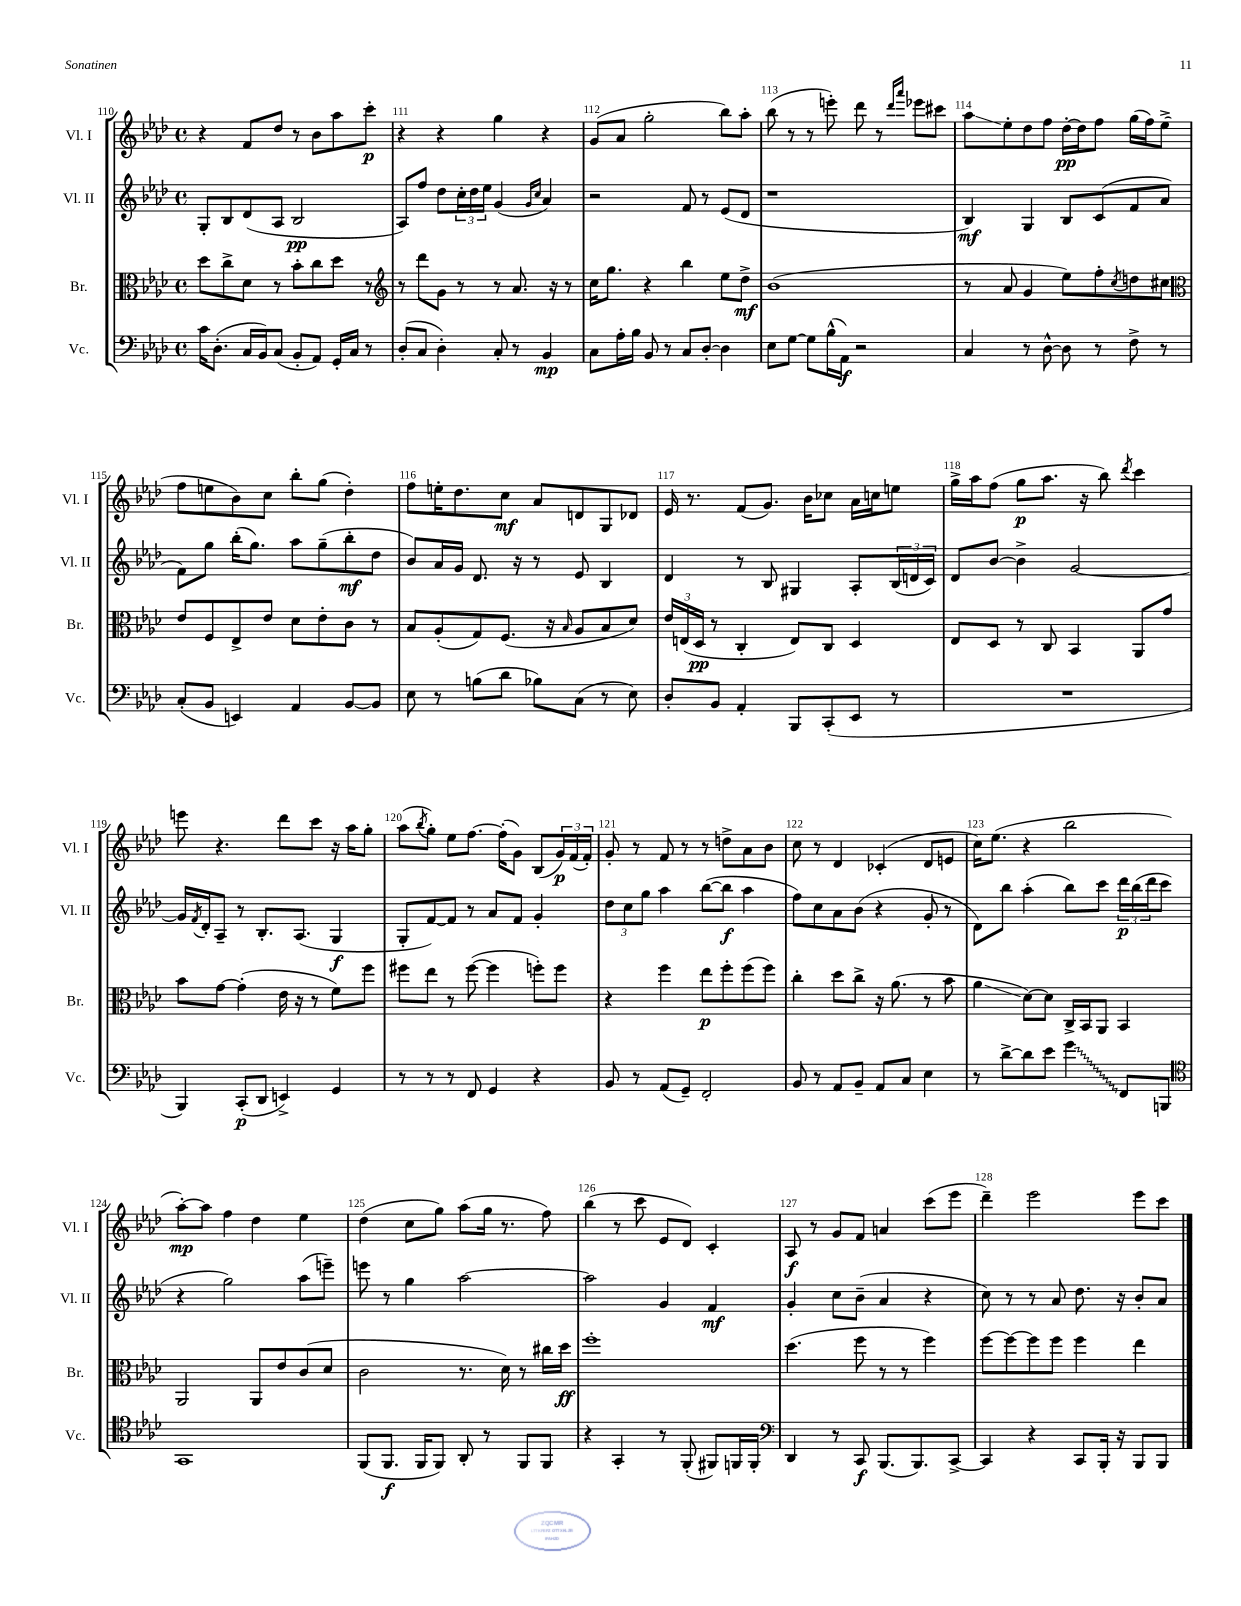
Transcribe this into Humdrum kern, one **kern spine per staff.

**kern	**kern	**kern	**kern
*staff4	*staff3	*staff2	*staff1
*clefF4	*clefC3	*clefG2	*clefG2
*k[b-e-a-d-]	*k[b-e-a-d-]	*k[b-e-a-d-]	*k[b-e-a-d-]
*M4/4	*M4/4	*M4/4	*M4/4
*met(c)	*met(c)	*met(c)	*met(c)
16c	8dd-	8G'	4r
(8.D-'	.	.	.
.	8cc^	8B-	.
16C	8d-	(8d-	8f
16BB-)	.	.	.
(8C	8r	8A-	8dd-
8BB-'	8b-'	2B-	8r
8AA-)	8cc	.	8b-
16GG'	8dd-	.	8aa-
16C	.	.	.
8r	8r	.	8ccc'
=	=	=	=
*	*clefG2	*	*
(8D-'	8r	8A-)	4r
8C	8ddd-	8ff	.
4D-')	8g	8dd-	4r
.	8r	24cc'	.
.	.	24dd-	.
.	.	24ee-	.
8C'	8r	(4g	4gg
8r	8.a-	.	.
.	.	16qqg	.
.	.	16qqcc	.
4BB-	.	4a-)	4r
.	16r	.	.
.	8r	.	.
=	=	=	=
8C	16cc	2r	(8g
.	8.gg	.	.
16A-'	.	.	8a-
16B-	.	.	.
8BB-	4r	.	2gg'
8r	.	.	.
8C	4bb-	8f	.
[8D-'	.	8r	.
4D-]	8ee-	(8e-	8bb-)
.	8dd-^	8d-	8aa-'
=	=	=	=
8E-	(1b-	1r	(8bb-
[8G	.	.	8r
8G]	.	.	8r
(16B-^^	.	.	8eee')
16AA-)	.	.	.
2r	.	.	8ddd-
.	.	.	8r
.	.	.	16qqddd-
.	.	.	16qqaaa-
.	.	.	8eee-
.	.	.	8ccc#
=	=	=	=
4C	8r	4B-)	8aa-
.	8a-	.	8ee-'
8r	4g	4G	8dd-
[8D-^^	.	.	8ff
8D-]	8ee-)	8B-	[16dd-'
.	.	.	16dd-]
8r	8ff'	(8c	8ff
.	8qcc	.	.
8F^	8dd	8f	(16gg
.	.	.	16ff)
8r	8cc#	8a-	(8ee-^
=	=	=	=
*	*clefC3	*	*
(8C'	8e-	8f)	8ff
8BB-	8F	8gg	8ee
4EE)	8E-^	(16bb-'	8b-)
.	.	8.gg)	.
.	8e-	.	8cc
4AA-	8d-	8aa-	8bb-'
.	8e-'	(8gg~	(8gg
[8BB-	8c	8bb-'	4dd-')
8BB-]	8r	8dd-	.
=	=	=	=
8E-	8B-	8b-)	8ff
8r	(8A-'	16a-	16ee'
.	.	16g	8.dd-
(8B	8G)	8.d-	.
8d-	(8.F	.	8cc
.	.	16r	.
8B-)	.	8r	8a-
.	16r	.	.
.	16qqB-	.	.
(8C	8A-	8e-	8d
8r	8B-	4B-	8G
8E-)	8d-)	.	8d-
=	=	=	=
8D-'	24e-	4d-	16e-
.	(24E	.	.
.	.	.	8.r
.	24D-	.	.
8BB-	8r	.	.
4AA-'	4C'	8r	(8f
.	.	8B-	8.g)
8BBB-	8E)	4G#	.
.	.	.	16b-
(8CC'	8C	.	8cc-
8EE-	4D-	8A-'	16a-
.	.	.	16cc
8r	.	(24B-	8ee
.	.	24d	.
.	.	24c)	.
=	=	=	=
1r	8E-	8d-	16gg^
.	.	.	16aa-
.	8D-	[8b-	(8ff
.	8r	4b-^]	8gg
.	8C	.	8.aa-
.	4BB-	[2g	.
.	.	.	16r
.	.	.	8bb-)
.	.	.	8qddd-
.	8AA-	.	4ccc
.	8g	.	.
=	=	=	=
4BBB-)	8b-	16g]	8eee
.	.	8qf	.
.	.	16d-'	.
.	[8g	8A-~	4.r
(8CC'	(4g']	8r	.
8DD-	.	8.B-'	.
4EE^)	16e-	.	8ddd-
.	16r	(8.A-	.
.	8r	.	8ccc
4GG	8f)	4G	16r
.	.	.	16aa-
.	8ff	.	8gg'
=	=	=	=
8r	8ff#	8G'	(8aa-
.	.	.	8qbb-
8r	8ee-	[8f)	8gg')
8r	8r	8f]	8ee-
8FF	([8ff#	8r	[8.ff
4GG	4ff#]	8a-	.
.	.	.	(16ff']
.	.	8f	8g)
4r	8ff')	4g'	(8B-
.	8ff	.	24g)
.	.	.	(24f
.	.	.	24f')
=	=	=	=
8BB-	4r	12dd-	8g'
.	.	12cc	.
8r	.	.	8r
.	.	12gg	.
(8AA-	4ff	4aa-	8f
8GG~)	.	.	8r
2FF'	8ee-	([8bb-	8r
.	8ff'	8bb-]	8dd^
.	(8ff	4aa-	8a-
.	8ff)	.	8b-
=	=	=	=
8BB-	4cc'	8ff)	8cc
8r	.	8cc	8r
8AA-	8dd-	8a-	4d-
8BB-~	8cc^	(8b-	.
8AA-	16r	4r	(4c-'
.	(8.a-	.	.
8C	.	.	.
4E-	8r	8g'	8d-
.	8b-	8r	8e
=	=	=	=
8r	4a-	8d-)	16cc)
.	.	.	(8.ee-
[8d-^	.	8bb-	.
8d-]	[8d-)	(4aa-'	4r
8e-	8d-]	.	.
4g	16C^	8bb-)	2bb-
.	16BB-	.	.
.	8AA-	8ccc	.
8FF	4BB-	24ddd-	.
.	.	(24bb-	.
.	.	24ddd-	.
8BBB	.	8ccc	.
=	=	=	=
*clefC4	*	*	*
1GG	2AA-	4r	[8aa-')
.	.	.	8aa-]
.	.	2gg)	4ff
.	8AA-	.	4dd-
.	8e-	.	.
.	(8c	(8aa-	4ee-
.	8d-	8eee~)	.
=	=	=	=
(8FF	2c	8eee	(4dd-
8.FF	.	8r	.
.	.	4gg	8cc
16FF	.	.	.
8FF)	.	.	8gg)
8AA-'	8.r	[2aa-	(8aa-
8r	.	.	16gg
.	16d-)	.	8.r
8FF	8r	.	.
8FF	16cc#	.	8ff)
.	16dd-	.	.
=	=	=	=
4r	1ff'	2aa-]	(4bb-
4GG'	.	.	8r
.	.	.	8ccc
8r	.	4g	8e-
(8FF'	.	.	8d-)
8FF#)	.	4f	4c'
16FF	.	.	.
16FF'	.	.	.
=	=	=	=
*clefF4	*	*	*
4DD-	(4.dd-	4g'	8A-
.	.	.	8r
8r	.	8cc	8g
8CC	8ff	(8b-~	8f
(8.BBB-	8r	4a-	4a
.	8r	.	.
8.BBB-)	.	.	.
.	4ff)	4r	(8ccc
[8CC^	.	.	8eee-
=	=	=	=
4CC]	[8ff	8cc)	4ddd-~)
.	8ff_	8r	.
4r	8ff]	8r	2eee-
.	8ff	8a-	.
8CC	4ff	8.dd-	.
16BBB-'	.	.	.
16r	.	16r	.
8BBB-	4ee-	8b-'	8eee-
8BBB-	.	8a-	8ccc
==	==	==	==
*-	*-	*-	*-
